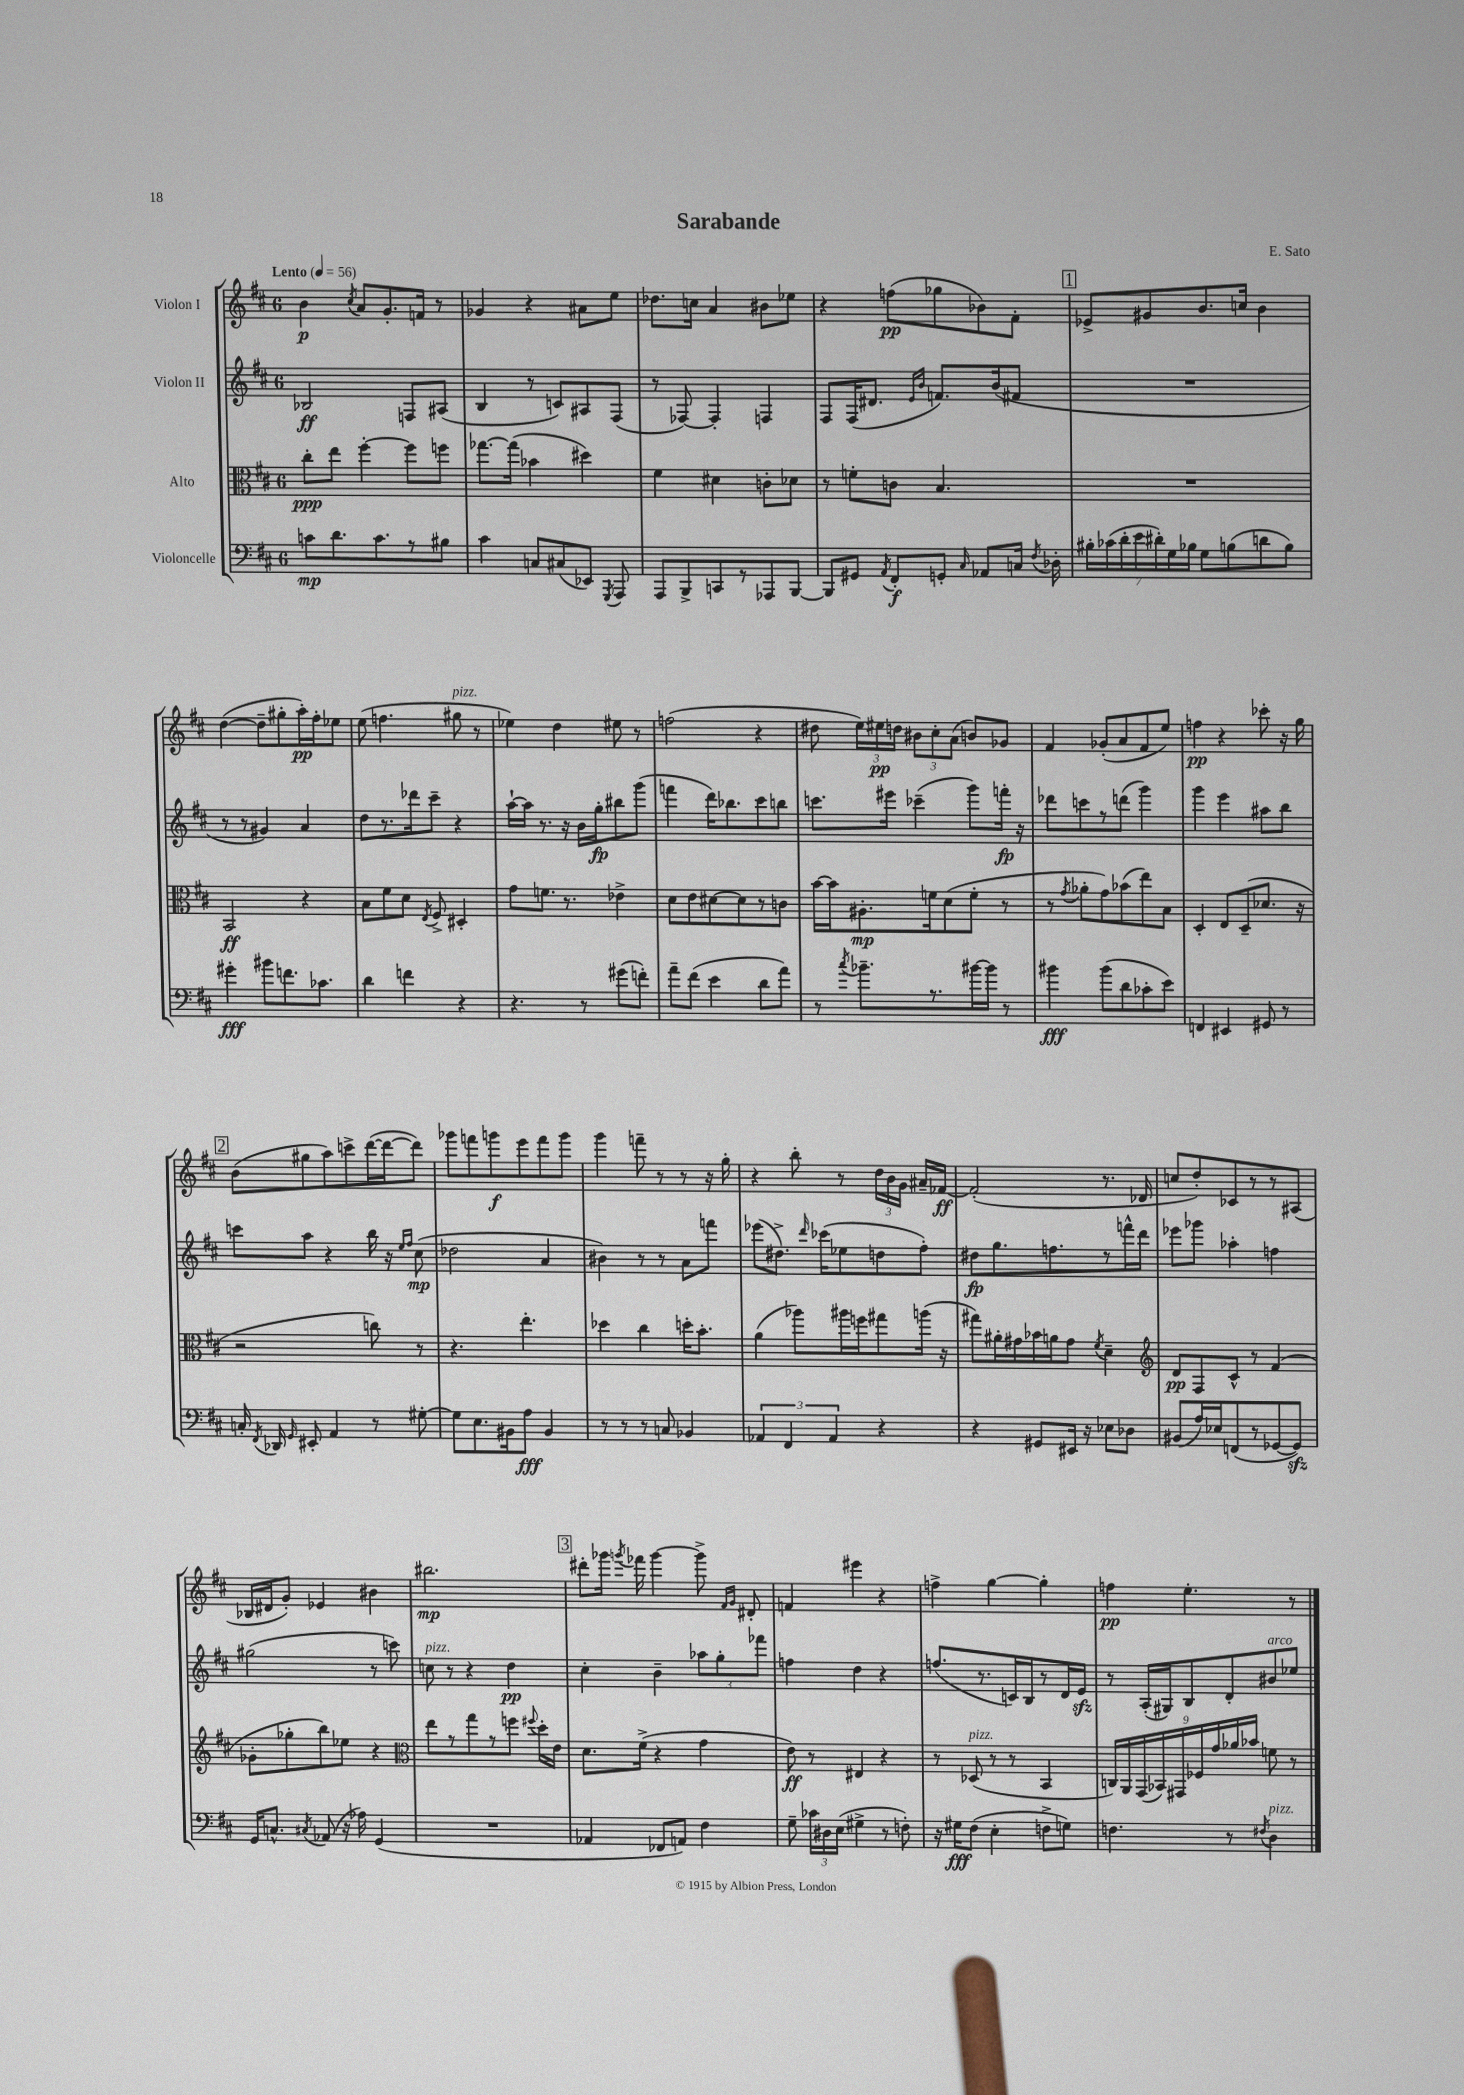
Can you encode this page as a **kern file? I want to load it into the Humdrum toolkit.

**kern	**dynam	**kern	**dynam	**kern	**dynam	**kern	**dynam
*part4	*part4	*part3	*part3	*part2	*part2	*part1	*part1
*staff4	*staff4	*staff3	*staff3	*staff2	*staff2	*staff1	*staff1
*I"Violoncelle	*	*I"Alto	*	*I"Violon II	*	*I"Violon I	*
*clefF4	*	*clefC3	*	*clefG2	*	*clefG2	*
*k[f#c#]	*	*k[f#c#]	*	*k[f#c#]	*	*k[f#c#]	*
*M6/8	*	*M6/8	*	*M6/8	*	*M6/8	*
*MM56	*	*MM56	*	*MM56	*	*MM56	*
=1	=1	=1	=1	=1	=1	=1	=1
!	!	!	!	!	!	!LO:TX:a:B:t=Lento	!
8cn\L	mp	8cc#'\L	ppp	2B-X/	ff	4b\	p
8.d\	.	8ee\J	.	.	.	.	.
.	.	.	.	.	.	8qcc#/	.
.	.	[4ff#'\	.	.	.	8a/L	.
8.c\	.	.	.	.	.	.	.
.	.	.	.	.	.	8.g'/	.
8r	.	8ff#\L]	.	8Fn/L	.	.	.
.	.	.	.	.	.	16fn/Jk	.
8B#X\J	.	8ffn\J	.	(8A#X/J	.	8r	.
=2	=2	=2	=2	=2	=2	=2	=2
4c#\	.	[8.gg-X\L	.	4B/	.	4g-X/	.
.	.	(16gg-\Jk]	.	.	.	.	.
8Cn/L	.	4b-X\	.	8r	.	4r	.
(8C#X/	.	.	.	8cn/L)	.	.	.
8EE-X/J)	.	4dd#X\)	.	8A#X/	.	8a#X\L	.
8qGGG/	.	.	.	.	.	.	.
8AAA/	.	.	.	(8F#/J	.	8ee\J	.
=3	=3	=3	=3	=3	=3	=3	=3
8AAA/L	.	4f#\	.	8r	.	8.dd-X\L	.
8BBB^/	.	.	.	[8F-X/)	.	.	.
.	.	.	.	.	.	16ccn\Jk	.
8CCn/	.	4d#X\	.	4F-'/]	.	4a/	.
8r	.	.	.	.	.	.	.
8AAA-X/	.	8cn'\L	.	4Fn/	.	8b#X\L	.
[8BBB/J	.	8d-X\J	.	.	.	8ee-X\J	.
=4	=4	=4	=4	=4	=4	=4	=4
8BBB/L]	.	8r	.	8F#/L	.	4r	.
8GG#X/J	.	8fn'\L	.	(16F#/K	.	.	.
.	.	.	.	8.d#X/J	.	.	.
8qAA/	.	.	.	.	.	.	.
8FF#'/L	f	8cn\J	.	.	.	(8ffn\L	pp
.	.	.	.	16qqe/LL	.	.	.
.	.	.	.	16qqb/JJ	.	.	.
8GGn'/J	.	4.B/	.	8.fn/L)	.	8gg-X\	.
16qqC#/	.	.	.	.	.	.	.
8AA-X/L	.	.	.	.	.	8b-X\)	.
.	.	.	.	(16b/k	.	.	.
16Cn/Jk	.	.	.	8f#X/J	.	8f#'\J	.
8qF#/	.	.	.	.	.	.	.
16D-X'\	.	.	.	.	.	.	.
!!LO:REH:place=s1:t=1
=5	=5	=5	=5	=5	=5	=5	=5
28B#X'\LL	.	2.r	.	2.r	.	8e-X^/L	.
(28c-X\	.	.	.	.	.	.	.
28d'\	.	.	.	.	.	.	.
28e\	.	.	.	.	.	.	.
.	.	.	.	.	.	8g#X/	.
28d#X'\)	.	.	.	.	.	.	.
28G\	.	.	.	.	.	.	.
28B-X\JJ	.	.	.	.	.	.	.
8G\L	.	.	.	.	.	8.b/	.
(8Bn\	.	.	.	.	.	.	.
.	.	.	.	.	.	16ccn/Jk	.
8dn\	.	.	.	.	.	4b\	.
8B\J)	.	.	.	.	.	.	.
!!LO:LB:g=z
=6	=6	=6	=6	=6	=6	=6	=6
4g#X'\	fff	2BB/	ff	8r	.	([4dd\	.
.	.	.	.	8r	.	.	.
8b#X\L	.	.	.	4g#X/)	.	8dd~\L]	.
8.fn\	.	.	.	.	.	8gg#X'\	.
.	.	4r	.	4a/	.	16aa'\L)	pp
8.c-X\J	.	.	.	.	.	16ff#'\J	.
.	.	.	.	.	.	8ee-X\J	.
=7	=7	=7	=7	=7	=7	=7	=7
4d\	.	8B\L	.	8dd\L	.	(8ee\	.
.	.	8f#\	.	8.r	.	4.ffn\	.
4fn\	.	8d\J	.	.	.	.	.
.	.	.	.	16ddd-X\k	.	.	.
.	.	8qE/	.	.	.	.	.
.	.	8F#^/	.	8ccc#~\J	.	.	.
!	!	!	!	!	!	!LO:TX:a:i:t=pizz.	!
4r	.	4D#X'/	.	4r	.	8gg#X\	.
.	.	.	.	.	.	8r	.
=8	=8	=8	=8	=8	=8	=8	=8
4.r	.	8g\L	.	[16aa`\LL	.	4ee-X\)	.
.	.	.	.	16aa\JJ]	.	.	.
.	.	8.fn\J	.	8.r	.	.	.
.	.	.	.	.	.	4dd\	.
.	.	8.r	.	16r	.	.	.
8r	.	.	.	16b\LL	.	.	.
.	.	.	.	16gg'\J	fp	.	.
(8g#X\L	.	4e-X^\	.	8bb#X\	.	8ee#X\	.
8fn'\J)	.	.	.	(8ggg\J	.	8r	.
=9	=9	=9	=9	=9	=9	=9	=9
8a~\L	.	8d\L	.	4fffn\	.	(2ffn\	.
(8f#\J	.	8e\	.	.	.	.	.
4e\	.	[8d#X\	.	16ddd\KL)	.	.	.
.	.	.	.	8.bb-X\	.	.	.
.	.	8d#\]	.	.	.	.	.
8d\L	.	8r	.	8ccc#\	.	4r	.
8a\J)	.	8cn\J	.	8bbn\J	.	.	.
=10	=10	=10	=10	=10	=10	=10	=10
8r	.	[16b\LL	.	8.cccn\L	.	8dd#X\	.
.	.	16b\J]	.	.	.	.	.
8qcc#/	.	.	.	.	.	.	.
8.b-X~\L	.	8.A#X'\	mp	.	.	24ee\LL)	.
.	.	.	.	.	.	24ee#X\	pp
.	.	.	.	16eee#X\Jk	.	.	.
.	.	.	.	.	.	24ddn\JJ	.
.	.	.	.	(4ccc-X~\	.	12b#X\L	.
8.r	.	16fn\k	.	.	.	.	.
.	.	.	.	.	.	12cc#'\	.
.	.	(8d\	.	.	.	.	.
.	.	.	.	.	.	(12a\J	.
[16b#X\L	.	8f'\J	.	8ggg\L)	.	8bn/L)	.
16b#\JJ]	.	.	.	.	.	.	.
8r	.	8r	.	16fffn'\Jk	fp	8g-X/J	.
.	.	.	.	16r	.	.	.
=11	=11	=11	=11	=11	=11	=11	=11
4b#X\	fff	8r	.	8ddd-X\L	.	4f#/	.
.	.	8qg/	.	.	.	.	.
.	.	8a-X'\L	.	8cccn\	.	.	.
(8b#\L	.	8g\)	.	8r	.	(8g-X'/L	.
8d\	.	(8b-X\	.	(8dddn\J	.	8a/	.
8c-X'\	.	8ee\)	.	4ggg\)	.	8f#/	.
8e\J)	.	8B\J	.	.	.	8ee/J)	.
=12	=12	=12	=12	=12	=12	=12	=12
4FFn/	.	4D'/	.	4ggg\	.	4ffn\	pp
4EE#X/	.	8E/L	.	4eee\	.	4r	.
.	.	(8D~/	.	.	.	.	.
8GG#X/	.	8.d-X/J	.	8aa#X\L	.	8ccc-X'\	.
8r	.	.	.	8bb\J	.	16r	.
.	.	16r	.	.	.	16gg\	.
!!LO:LB:g=z
!!LO:REH:place=s1:t=2
=13	=13	=13	=13	=13	=13	=13	=13
16Cn'/	.	2r	.	8cccn\L	.	(8b\L	.
8qFF#/	.	.	.	.	.	.	.
16DD-X/	.	.	.	.	.	.	.
16qqGG/	.	.	.	.	.	.	.
8EE#X'/	.	.	.	8aa\J	.	8gg#X\	.
4AA/	.	.	.	4r	.	8aa\)	.
.	.	.	.	.	.	8cccn^\	.
8r	.	8ccn\)	.	16bb\	.	([16ddd\L	.
.	.	.	.	16r	.	16ddd\J_	.
.	.	.	.	16qqee/LL	.	.	.
.	.	.	.	16qqff#/JJ	.	.	.
[8G#X'\	.	8r	.	(8cc#\	mp	8ddd\J])	.
=14	=14	=14	=14	=14	=14	=14	=14
8G#\L]	.	4.r	.	2dd-X\	.	8ggg-X\L	.
8.E\	.	.	.	.	.	8fffn\	.
.	.	.	.	.	.	8gggn\	f
16BB#X\k	.	.	.	.	.	.	.
8A\J	fff	4.ee'\	.	.	.	8eee\	.
4BB#/	.	.	.	4a/	.	8fff\	.
.	.	.	.	.	.	8ggg\J	.
=15	=15	=15	=15	=15	=15	=15	=15
8r	.	4dd-X\	.	4b#X\)	.	4ggg\	.
8r	.	.	.	.	.	.	.
8r	.	4cc#\	.	8r	.	8fffn~\	.
8Cn/	.	.	.	8r	.	8r	.
4BB-X/	.	16ddn'\KL	.	8a\L	.	8r	.
.	.	8.b'\J	.	.	.	.	.
.	.	.	.	8fffn\J	.	16r	.
.	.	.	.	.	.	16gg'\	.
=16	=16	=16	=16	=16	=16	=16	=16
6AA-X/	.	(4a\	.	(8eee-X\L	.	4r	.
.	.	.	.	8.dd#X^\J)	.	.	.
6FF#/	.	.	.	.	.	.	.
.	.	8aa-X\L)	.	.	.	8bb'\	.
.	.	.	.	16qqddd/	.	.	.
.	.	.	.	(16ccc-X\KL	.	.	.
6AA-/	.	.	.	.	.	.	.
.	.	16aa#X\L	.	8ee-X\	.	8r	.
.	.	16ffn\J	.	.	.	.	.
4r	.	8gg#X\	.	8ddn\	.	24dd\LL	.
.	.	.	.	.	.	24b\	.
.	.	.	.	.	.	24g\JJ	.
.	.	(16aan\Jk	.	8ff#'\J)	.	16a#X~/LL	.
.	.	16r	.	.	.	[16f-X/JJ	ff
=17	=17	=17	=17	=17	=17	=17	=17
4r	.	8gg#X\L)	.	8dd#X\L	fp	(2f-'/]	.
.	.	16a#X'\L	.	8.gg\	.	.	.
.	.	16g#X\	.	.	.	.	.
8GG#X/L	.	16b-X\	.	.	.	.	.
.	.	16an\J	.	8.ffn\	.	.	.
16EE#X/Jk	.	8g#\J	.	.	.	.	.
16r	.	.	.	.	.	.	.
.	.	8qf#/	.	.	.	.	.
8E-X\L	.	4d~\	.	8r	.	8.r	.
8D-X\J	.	.	.	16fffn^^\L	.	.	.
.	.	.	.	16ddd\JJ	.	16d-X/	.
=18	=18	=18	=18	=18	=18	=18	=18
*	*	*clefG2	*	*	*	*	*
(8BB#X/L	.	8d/L	pp	8eee-X\L	.	8ccn/L	.
16A/L)	.	8F#/	.	8ggg-X\J	.	8dd'/)	.
16E-X/J	.	.	.	.	.	.	.
(8FFn/	.	8c#^^/J	.	4aa-X'\	.	8c-X/	.
8r	.	8r	.	.	.	8r	.
[8GG-X/	.	(4f#/	.	4ffn\	.	8r	.
8GG-zz/J])	.	.	.	.	.	(8A#X/J	.
!!LO:LB:g=z
=19	=19	=19	=19	=19	=19	=19	=19
16GG/KL	.	8g-X'\L	.	(2gg#X\	.	16B-X/LL	.
8.Cn^^/J	.	.	.	.	.	16d#X/J	.
.	.	8gg-X'\	.	.	.	8g'/J)	.
8qC#X/	.	.	.	.	.	.	.
(8AA-X/	.	8bb\)	.	.	.	4e-X/	.
16r	.	8ee-X\J	.	.	.	.	.
16A-X\)	.	.	.	.	.	.	.
(4GG/	.	4r	.	8r	.	4b#X\	.
.	.	.	.	8cccn\)	.	.	.
=20	=20	=20	=20	=20	=20	=20	=20
*	*	*clefC3	*	*	*	*	*
!	!	!	!	!LO:TX:a:i:t=pizz.	!	!	!
2.r	.	8ee\L	.	8ccn\	.	2.bb#X\	mp
.	.	8r	.	8r	.	.	.
.	.	8gg\	.	4r	.	.	.
.	.	8r	.	.	.	.	.
.	.	8ffn\J	.	4dd\	pp	.	.
.	.	8qqff#X/	.	.	.	.	.
.	.	16dd'\LL	.	.	.	.	.
.	.	16e\JJ	.	.	.	.	.
!!LO:REH:place=s1:t=3
=21	=21	=21	=21	=21	=21	=21	=21
4AA-X/	.	8.d\L	.	4cc#'\	.	8ddd#X'\L	.
.	.	.	.	.	.	16ggg-X\Jk	.
.	.	.	.	.	.	8qgggn/	.
.	.	(16f#^\Jk	.	.	.	16fff-X\	.
8FF-X/L	.	4r	.	4b~\	.	[4ggg\	.
8AAn/J)	.	.	.	.	.	.	.
4F#\	.	4g\	.	12aa-X\L	.	8ggg^\]	.
.	.	.	.	12gg'\	.	.	.
.	.	.	.	.	.	16qqf#/LL	.
.	.	.	.	.	.	16qqg/JJ	.
.	.	.	.	.	.	8d#X'/	.
.	.	.	.	12fff-X\J	.	.	.
=22	=22	=22	=22	=22	=22	=22	=22
8G~\	.	8e\)	ff	4ffn\	.	4fn/	.
24c-X\LL	.	8r	.	.	.	.	.
24D#X\	.	.	.	.	.	.	.
(24E\JJ	.	.	.	.	.	.	.
4G#X^\	.	4E#X/	.	4dd\	.	4eee#X\	.
8r	.	4r	.	4r	.	4r	.
8Fn'\)	.	.	.	.	.	.	.
=23	=23	=23	=23	=23	=23	=23	=23
16r	.	8r	.	(8.ffn/L	.	4ffn^\	.
16G#X\KL	fff	.	.	.	.	.	.
!	!	!LO:TX:a:i:t=pizz.	!	!	!	!	!
(8F#\J	.	(8D-X/	.	.	.	.	.
.	.	.	.	8.r	.	.	.
4E'\	.	8r	.	.	.	[4gg\	.
.	.	8r	.	16cn/L)	.	.	.
.	.	.	.	16B/J	.	.	.
8Fn^\L	.	4BB/	.	8r	.	4gg'\]	.
8Gn\J)	.	.	.	16d/L	.	.	.
.	.	.	.	16ezz/JJ	.	.	.
=24	=24	=24	=24	=24	=24	=24	=24
4.Fn\	.	18Cn/LL)	.	8r	.	4ffn\	pp
.	.	18AA/	.	.	.	.	.
.	.	(18GG/	.	.	.	.	.
.	.	.	.	(16A'/LL	.	.	.
.	.	18BB-X/)	.	.	.	.	.
.	.	.	.	16G#X/J)	.	.	.
.	.	18GG#X/	.	.	.	.	.
.	.	.	.	8B/	.	4.ee'\	.
.	.	18F-X/	.	.	.	.	.
.	.	18g/	.	.	.	.	.
8r	.	.	.	8d'/	.	.	.
.	.	18a-X/	.	.	.	.	.
.	.	18b-X/JJ	.	.	.	.	.
8qF#X/	.	.	.	.	.	.	.
!	!	!	!	!LO:TX:a:i:t=arco	!	!	!
!LO:TX:a:i:t=pizz.	!	!	!	!	!	!	!
4D\	.	8fn\	.	8b#X/	.	.	.
.	.	8r	.	8ee-X/J	.	8r	.
==	==	==	==	==	==	==	==
*-	*-	*-	*-	*-	*-	*-	*-
